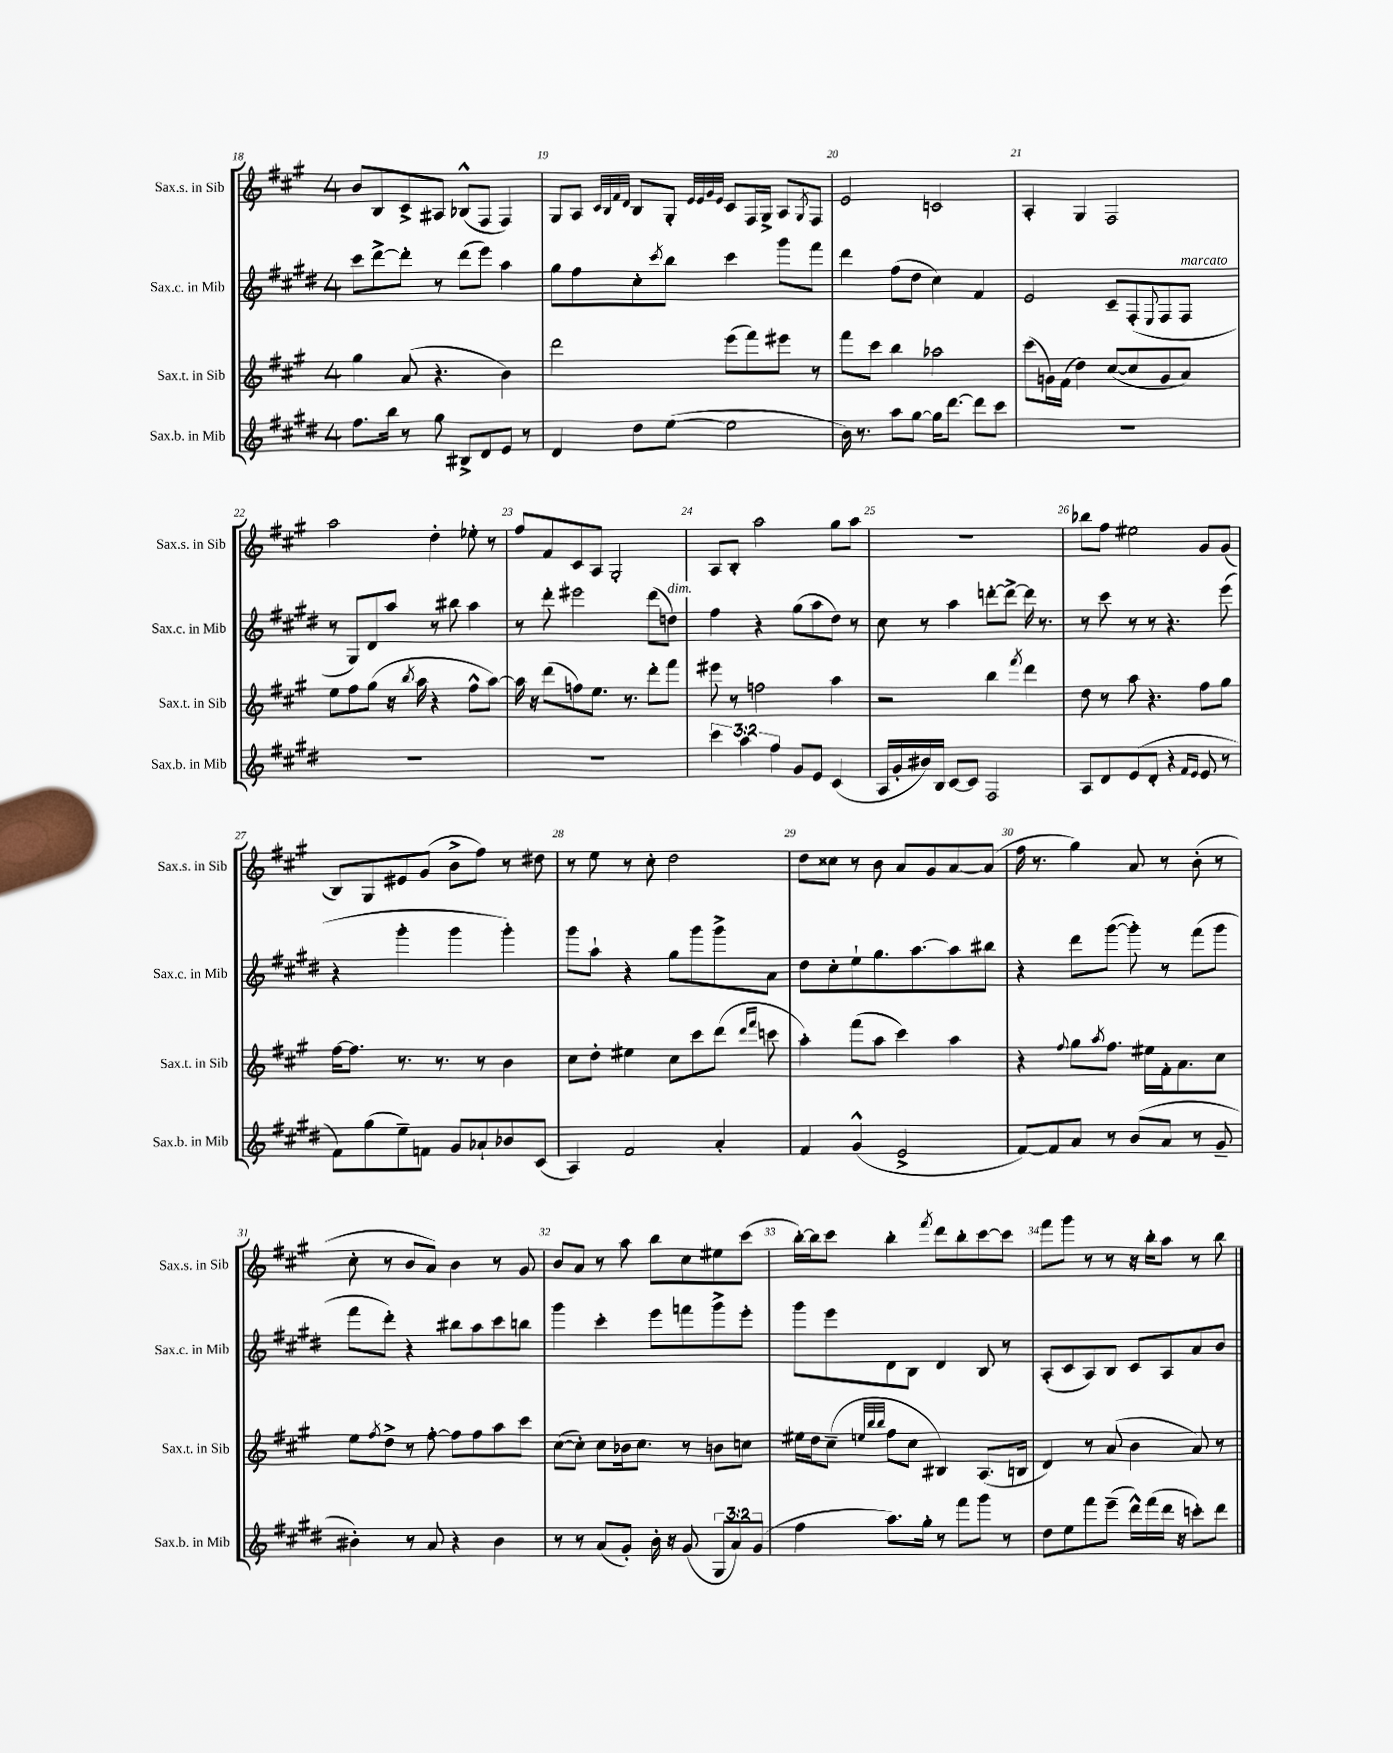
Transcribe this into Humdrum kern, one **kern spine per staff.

**kern	**kern	**kern	**kern
*staff4	*staff3	*staff2	*staff1
*clefG2	*clefG2	*clefG2	*clefG2
*k[f#c#g#d#]	*k[f#c#g#]	*k[f#c#g#d#]	*k[f#c#g#]
*M4/4	*M4/4	*M4/4	*M4/4
8.ff#\L	4gg#\	8ccc#\L	8b/L
.	.	[8ddd#^\	8B/
16bb\Jk	.	.	.
8r	(8a/	8ddd#'\]J	8c#^/
8gg#\	4.r	8r	8A#/J
8B#^/L	.	(8ddd#\L	(8B-^^/L
8d#/	.	8eee\J)	8F#/J
8e/J	4b\)	4aa\	4F#/)
8r	.	.	.
=	=	=	=
4d#/	2ddd\	8gg#\L	8G#/L
.	.	8ff#\	8A/J
.	.	.	32qqc#/LLL
.	.	.	32qqB/
.	.	.	32qqf#/
.	.	.	32qqd/JJJ
8dd#\L	.	8cc#'\	8B/L
.	.	8qccc#/	.
([8ee\J	.	8bb\J	8G#'/J
.	.	.	32qqe/LLL
.	.	.	32qqe/
.	.	.	32qqg#/
.	.	.	32qqe/JJJ
2ee\]	(8eee\L	4ccc#\	8c#/L
.	8fff#\)	.	16F#/L
.	.	.	16G#^/JJ
.	8eee#\J	8ggg#\L	8A/L
.	.	.	8qG#/
.	8r	8fff#\J	8F#/J
=	=	=	=
16b\)	8fff#\L	4ddd#\	2e/
8.r	.	.	.
.	8ccc#\J	.	.
8aa\L	4bb\	(8ff#\L	.
[8gg#\J	.	8dd#\J	.
16gg#\]LK	2aa-\	4cc#\)	2c/
[8.ddd#\J	.	.	.
8ddd#\]L	.	4f#/	.
8ccc#\J	.	.	.
=	=	=	=
1r	(8ccc#\L	2e/	4A'/
.	16g\L)	.	.
.	(16f#\JJ	.	.
.	4dd\)	.	4G#/
.	([8cc#/L	8c#~/L	2F#/
.	8cc#/]	(8F#'/	.
.	.	8qqE/	.
.	8g/	8F#/	.
.	8a/J)	8F#/J	.
=	=	=	=
1r	8ee\L	8r	2aa\
.	8ff#\	8G#/L)	.
.	(8gg#\J	8d#/	.
.	16r	8aa/J	.
.	8qbb/	.	.
.	16aa\	.	.
.	4r	8r	4dd'\
.	.	8bb#\	.
.	8ff#^^\L	4aa\	8ee-'\
.	[8aa\J)	.	8r
=	=	=	=
1r	16aa\]	8r	8ff#/L
.	16r	.	.
.	(8ddd\L	8ddd#'\	8f#/
.	8ff\)	2eee#\	8c#/
.	8.ee\J	.	8A/J
.	.	.	2G#'/
.	8.r	.	.
.	8ddd'\L	(8ddd#\L	.
.	8fff#\J	8dd\J)	.
=	=	=	=
6ccc#\	8eee#\	4ff#\	8A/L
.	8r	.	8B'/J
6aa\	.	.	.
.	2ff\	4r	2aa\
6ff#\	.	.	.
8g#/L	.	(8gg#\L	.
8e/J	.	8aa\	.
(4c#/	4aa\	8dd#\J)	8gg#\L
.	.	8r	8aa\J
=	=	=	=
16A/LL	2r	8cc#\	1r
16g#'/	.	.	.
16b#/)	.	8r	.
16B/JJ	.	.	.
[8c#/L	.	4aa\	.
8c#/]J	.	.	.
2F#/	4bb\	[8ddd'\L	.
.	.	8ddd^\_J	.
.	8qfff#/	.	.
.	4ddd\	16ddd\]	.
.	.	8.r	.
=	=	=	=
8A/L	8dd\	8r	8bb-\L
8d#/	8r	8ccc#\	8ff#\J
(8e/	8aa\	8r	2ee#\
8d#'/J	4.r	8r	.
4r	.	4.r	.
16qqf#/LL	.	.	.
16qqe/JJ	.	.	.
8e/	8ff#\L	.	8g#/L
8r	8gg#\J	(8eee\	(8g#/J
=	=	=	=
8f#\L)	[16ff#\LK	4r	8B/L)
.	8.ff#\]J	.	.
(8gg#\	.	.	8G#/
8ee~\)	8.r	4ggg#'\	8e#/
8f\J	.	.	(8g#/J
.	8.r	.	.
8g#/L	.	4ggg#\	8b^\L
8a-`/	8r	.	8ff#\J)
8b-/	4b\	4ggg#'\)	8r
(8c#/J	.	.	8dd#\
=	=	=	=
4A/)	8cc#\L	8ggg#\L	8r
.	8dd'\J	8aa`\J	8ee\
2f#/	4ee#\	4r	8r
.	.	.	8cc#'\
.	8cc#\L	8gg#\L	2dd\
.	8ccc#\	8ggg#\	.
4a'/	(8ddd\J	8ggg#^\	.
.	16qqddd/LL	.	.
.	16qqfff#/JJ	.	.
.	8ccc\	8a\J	.
=	=	=	=
4f#/	4aa'\)	8dd#\L	8dd\L
.	.	8cc#'\	8cc##\J
(4g#^^/	(8fff#\L	8ee`\	8r
.	8aa\J	8.gg#\	8b\
2e^/	4ccc#\)	.	8a/L
.	.	[8.aa\	.
.	.	.	8g#/
.	4aa\	8aa\]	[8a/
.	.	8bb#\J	(8a/]J
=	=	=	=
[8f#/L)	4r	4r	16ff#\
.	.	.	8.r
8f#/]	.	.	.
.	8qqff#/	.	.
8a/J	8gg#\L	8ddd#\L	4gg#\)
.	8qaa/	.	.
8r	8.ff#\J	([8ggg#\J	.
(8b/L	.	8ggg#'\])	8a/
.	16ee#\LL	.	.
8a/J	16f#'\J	8r	8r
.	8.a\	.	.
8r	.	(8fff#\L	(8b'\
8g#~/	8cc#\J	8ggg#\J	8r
=	=	=	=
4b#'\)	8ee\L	8fff#\L	8cc#'\
.	8qff#/	.	.
.	8dd^\J	8ddd#'\J)	8r
8r	8r	4r	8b/L
8a/	[8ff#'\	.	8a/J)
4r	8ff#\]L	8bb#\L	4b\
.	8ff#\	8aa\	.
4b#\	8aa\	8ccc#\	8r
.	8ccc#\J	8bb\J	8g#/
=	=	=	=
8r	([8cc#\L	4ggg#\	8b/L
8r	8cc#'\]J)	.	8a/J
(8a/L	8cc#\L	4ccc#'\	8r
8g#'/J)	16b-\k	.	8aa\
.	8.cc#\J	.	.
16b'\	.	8eee\L	8bb\L
16r	.	.	.
(8g#/	8r	8fff\	8cc#\
12G#/L	8b\L	8ggg#^\	8ee#\
12a/)	.	.	.
.	8cc\J	8eee'\J	(8ccc#\J
(12g#/J	.	.	.
=	=	=	=
4ff#\	16ee#\LL	8ggg#\L	[16bb'\LL)
.	16dd\J	.	16bb\]J
.	(8cc#~\J	8eee\	8ccc#\J
.	32qqee/LLL	.	.
.	32qqbb/	.	.
.	32qqbb/JJJ	.	.
8.aa\L)	8ff#\L	8d#\	4bb'\
.	8cc#\J	8B\J	.
16gg#'\Jk	.	.	.
.	.	.	8qfff#/
8r	4B#/)	4d#/	8ddd\L
8fff#\L	.	.	8bb'\
8ggg#\J	(8.A/L	8B/	[8ccc#\
8r	.	8r	8ccc#\]J
.	16B/Jk	.	.
=	=	=	=
8dd#\L	4d/)	(8A'/L	8fff#\L
8ee\	.	8c#/	8ggg#\J
8fff#\	8r	8A/)	8r
(8eee~\J	(8a/	8B/J	8r
16ddd#^^\LL)	4b\	8c#/L	16r
(16fff#\	.	.	16bb'\LK
16ddd#\JJ	.	8A/	8aa\J
16r	.	.	.
8ccc'\L)	8a/)	8a/	8r
8ddd#\J	8r	8b/J	8bb\
==	==	==	==
*-	*-	*-	*-
